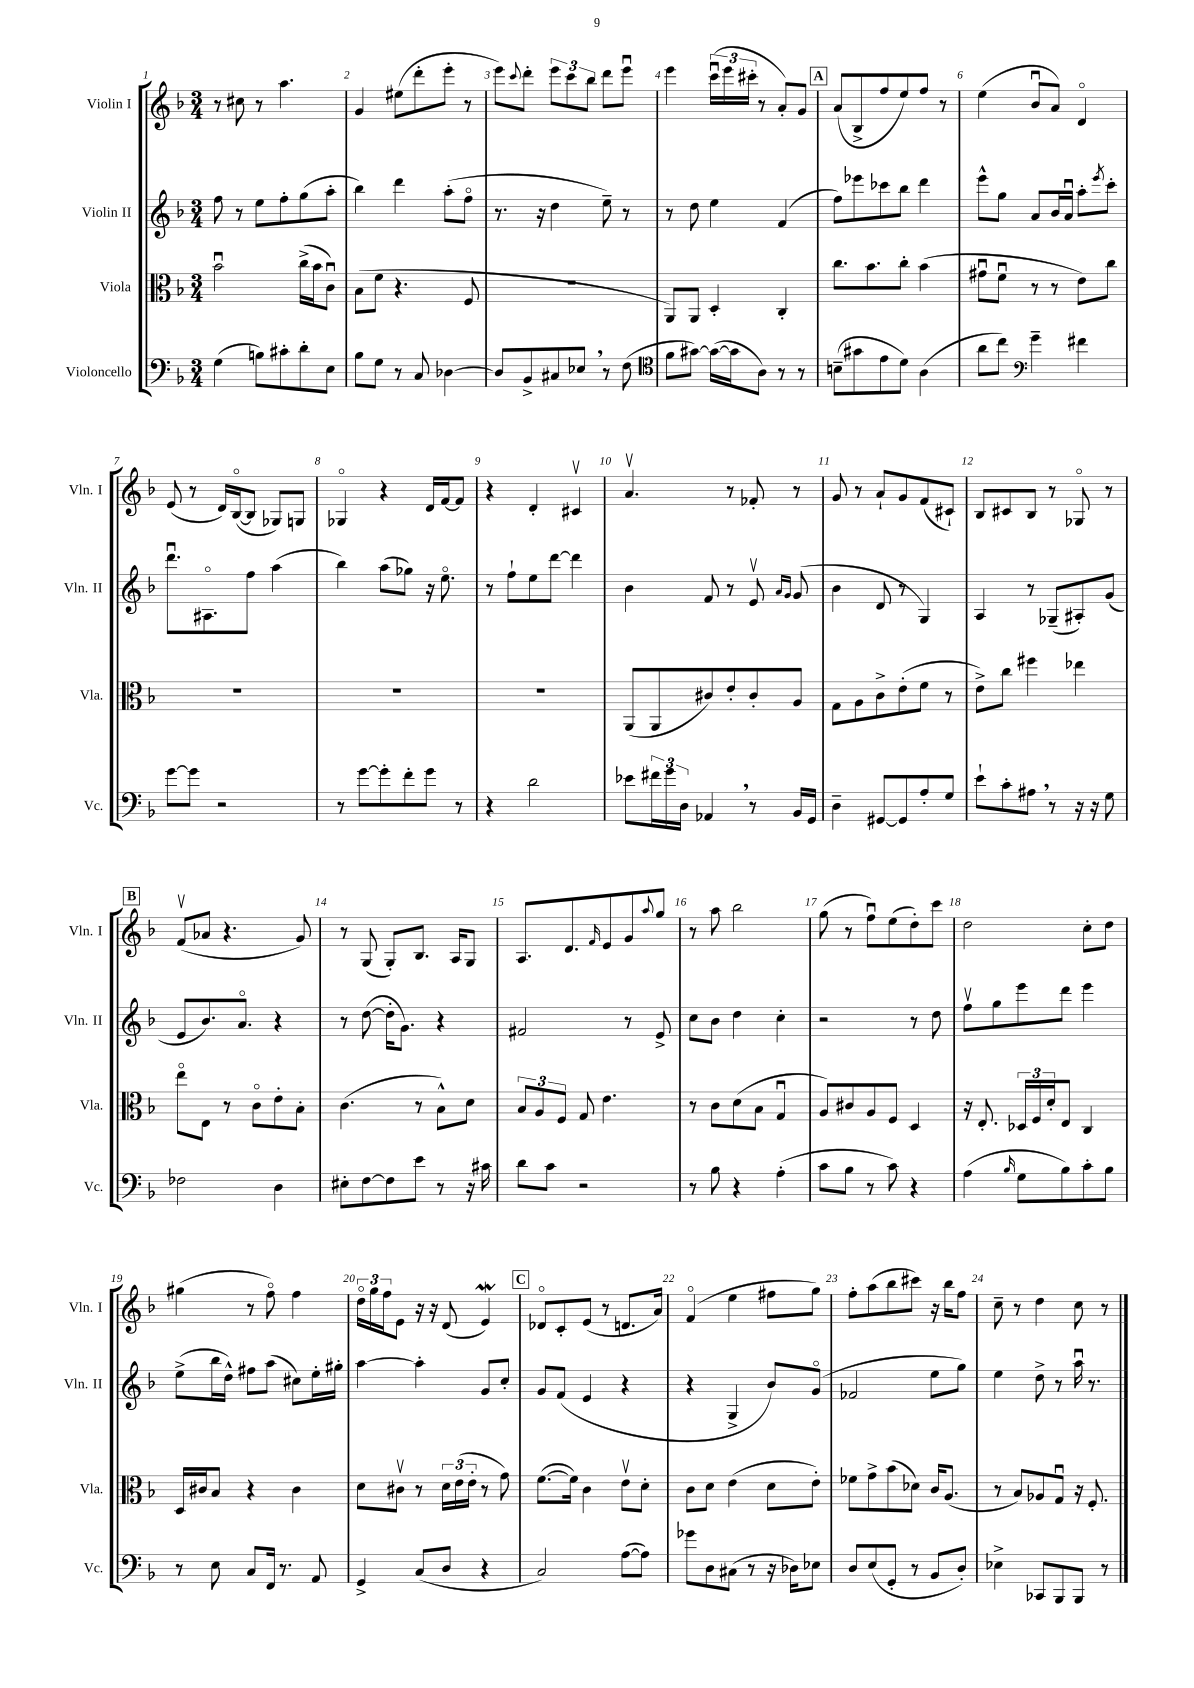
<<
\new StaffGroup <<
\new Staff = "s0" \with { instrumentName = "Violin I" shortInstrumentName = "Vln. I" } {
    \clef treble \key f \major \numericTimeSignature \time 3/4
    r8 cis''8 r8 a''4. |
    g'4 eis''8( d'''8-. e'''8-. r8 |
    e'''8) \appoggiatura { c'''8 } d'''8-. \tuplet 3/2 { e'''8 c'''8 bes''8 } d'''8 e'''8\downbow |
    e'''4 \tuplet 3/2 { c'''16\downbow( e'''16 cis'''16-. } r8 a'8-.) g'8 |
    \mark \markup { \box "A" } a'8( bes8-> f''8 e''8) f''8 r8 |
    e''4( bes'8\downbow a'8) d'4\flageolet |
    e'8( r8 d'16) bes16~\flageolet( bes8 ges8) g8 |
    ges4\flageolet r4 d'16 f'16~ f'8 |
    r4 d'4-. cis'4\upbow |
    a'4.\upbow r8 fes'8-. r8 |
    g'8 r8 a'8-! g'8 f'8( cis'8-!) |
    bes8 cis'8 bes8 r8 ges8\flageolet r8 |
    \mark \markup { \box "B" } f'8\upbow( aes'8 r4. g'8) |
    r8 g8( g8-.) bes8. a16 g8 |
    a8. d'8. \grace { f'16 } e'8 g'8 \appoggiatura { a''8 } g''8 |
    r8 a''8 bes''2 |
    g''8( r8 f''8\downbow) e''8( d''8-.) c'''8 |
    d''2 c''8-. d''8 |
    gis''4( r8 f''8\flageolet) f''4 |
    \tuplet 3/2 { d''16\flageolet g''16 f''16 } e'8 r16 r16 d'8( e'4\mordent) |
    \mark \markup { \box "C" } des'8\flageolet c'8-. e'8( r8 d'8. a'16) |
    f'4\flageolet( e''4 fis''8 g''8) |
    f''8-. a''8( bes''8 cis'''8) r16 bes''16 f''8 |
    c''8-- r8 d''4 c''8 r8 \bar "|." |
}
\new Staff = "s1" \with { instrumentName = "Violin II" shortInstrumentName = "Vln. II" } {
    \clef treble \key f \major \numericTimeSignature \time 3/4
    f''8 r8 e''8 f''8-. g''8( a''8-. |
    bes''4) d'''4 a''8-.( f''8\flageolet |
    r8. r16 d''4 e''8--) r8 |
    r8 d''8 e''4 f'4( |
    \mark \markup { \box "A" } f''8) ees'''8 ces'''8 bes''8 d'''4 |
    e'''8-^ g''8 a'8 bes'16 a'16\downbow a''8-. \acciaccatura { e'''8 } c'''8-. |
    d'''8.\downbow ais8.\flageolet f''8 a''4( |
    bes''4) a''8( ges''8) r16 e''8.\flageolet |
    r8 f''8-! e''8 d'''8~ d'''4 |
    bes'4 f'8 r8 e'8\upbow \grace { a'16 g'16 } g'8( |
    bes'4 d'8 r8 g4) |
    a4 r8 ges8--( ais8-.) g'8( |
    \mark \markup { \box "B" } e'8 bes'8.) a'8.\flageolet r4 |
    r8 d''8~( d''16-. g'8.) r4 |
    fis'2 r8 e'8-> |
    c''8 bes'8 d''4 c''4-. |
    r2 r8 d''8 |
    f''8\upbow g''8 e'''8 d'''8 e'''4 |
    e''8->( bes''16 d''16-^) fis''8 a''8( cis''8) e''16-. gis''16-. |
    a''4~ a''4-. g'8 c''8-. |
    \mark \markup { \box "C" } g'8 f'8( e'4 r4 |
    r4 g4-> bes'8) g'8\flageolet( |
    fes'2 e''8 g''8) |
    e''4 d''8-> r8 a''16\downbow r8. \bar "|." |
}
\new Staff = "s2" \with { instrumentName = "Viola" shortInstrumentName = "Vla." } {
    \clef alto \key f \major \numericTimeSignature \time 3/4
    bes'2\downbow c''16->( bes'16 c'8\downbow) |
    bes8( f'8 r4. f8 |
    R2. |
    a,8) a,8 d4-. c4-. |
    \mark \markup { \box "A" } c''8. bes'8. c''8-. bes'4( |
    gis'8\downbow f'8\downbow r8 r8 e'8) c''8 |
    R2. |
    R2. |
    R2. |
    a,8( a,8 cis'8) e'8-. cis'8-. a8 |
    g8 a8 c'8-> e'8-.( f'8 r8 |
    e'8->) c''8 fis''4 ees''4 |
    \mark \markup { \box "B" } e''8\flageolet e8 r8 c'8\flageolet e'8-. bes8-. |
    c'4.( r8 bes8-^) d'8 |
    \tuplet 3/2 { bes8 a8 f8 } g8 e'4. |
    r8 c'8 d'8( bes8 g4\downbow |
    a8) cis'8 a8 f8 d4 |
    r16 e8.-. \tuplet 3/2 { des16 f16 d'16-. } e8 c4 |
    d16 cis'16 bes8 r4 cis'4 |
    d'8 cis'8\upbow r8 \tuplet 3/2 { d'16 e'16( e'16-. } r8 g'8) |
    \mark \markup { \box "C" } f'8.~( f'16) c'4 e'8\upbow d'8-. |
    c'8 d'8 e'4( d'8 e'8-.) |
    fes'8 g'8-> bes'8( des'8) c'16 a8.( |
    r8 bes8) aes8 g8\downbow r16 f8.-. \bar "|." |
}
\new Staff = "s3" \with { instrumentName = "Violoncello" shortInstrumentName = "Vc." } {
    \clef bass \key f \major \numericTimeSignature \time 3/4
    g4( b8) cis'8-. d'8-. e8 |
    bes8 g8 r8 c8 des4~ |
    des8 bes,8-> cis8 ees8 \breathe r8 f8( |
    \clef tenor f'8 gis'8~) gis'16~( gis'16 a8) r8 r8 |
    \mark \markup { \box "A" } b8--( gis'8 e'8 d'8) a4( |
    a'8 c''8) \clef bass g'4-- fis'4 |
    g'8~ g'8 r2 |
    r8 g'8~ g'8-. f'8-. g'8 r8 |
    r4 d'2 |
    ees'8 \tuplet 3/2 { fis'16 g'16 d16 } aes,4 \breathe r8 bes,16 g,16 |
    d4-- gis,8~ gis,8 a8-. g8 |
    e'8-! c'8-. ais8 \breathe r8 r16 r16 g8 |
    \mark \markup { \box "B" } fes2 d4 |
    eis8-. f8~ f8 e'8 r8 r16 cis'16 |
    d'8 c'8 r2 |
    r8 bes8 r4 a4-.( |
    c'8 bes8 r8 c'8) r4 |
    a4( \grace { bes16 } g8 bes8) c'8-. bes8 |
    r8 e8 c8 f,16 r8. a,8 |
    g,4-> c8( d8 r4 |
    \mark \markup { \box "C" } c2) a8~( a8) |
    ges'8 d8 cis8( r8 r16 des16) ees8 |
    d8 e8( g,8-. r8 bes,8 d8-.) |
    ees4-> ces,8 bes,,8 bes,,8 r8 \bar "|." |
}
>>
>>
\layout { \context { \Score \override BarNumber.break-visibility = ##(#f #t #t) barNumberVisibility = #all-bar-numbers-visible } }
